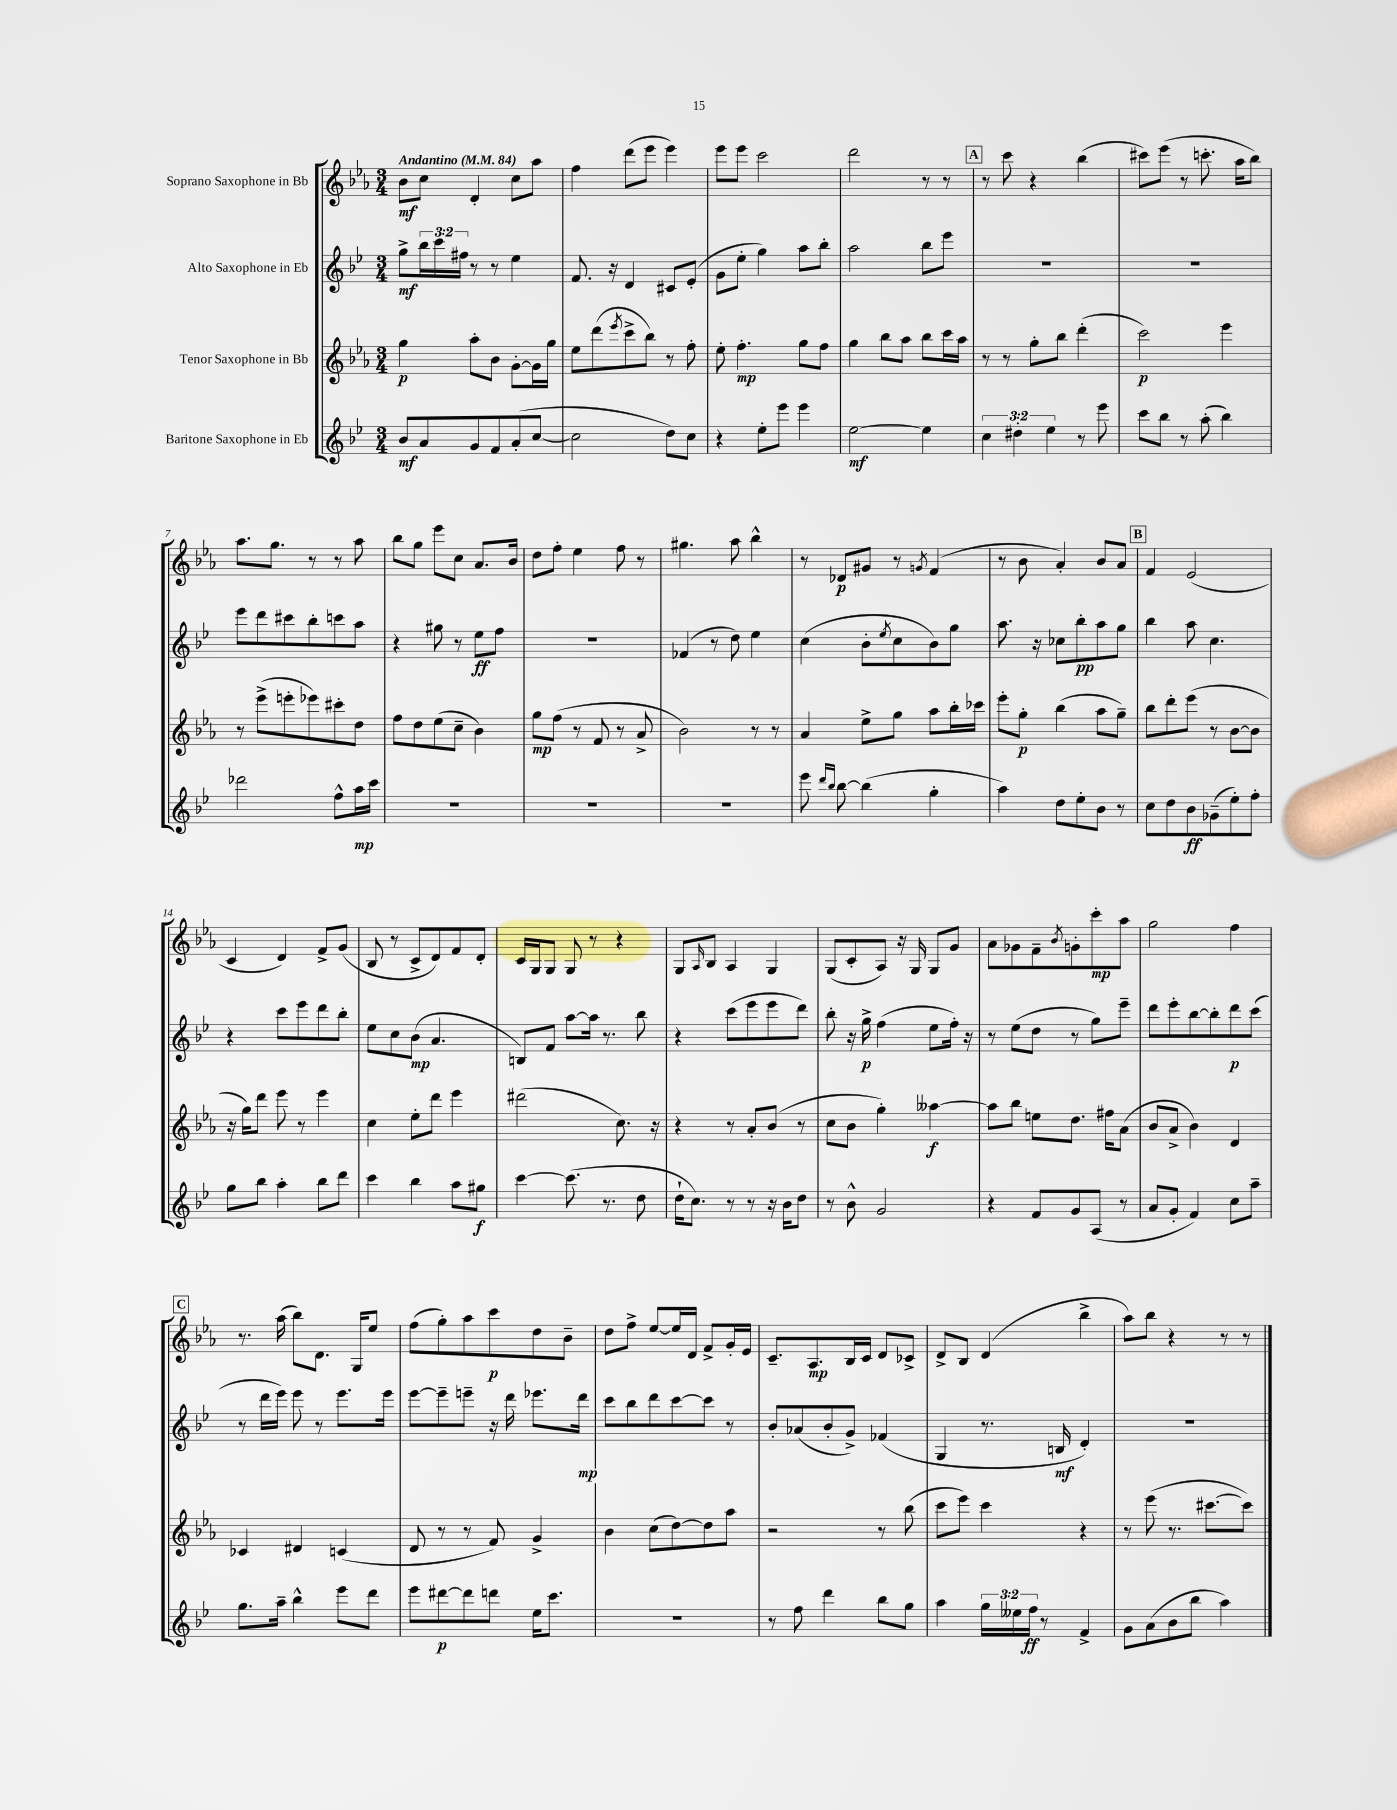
<<
\new StaffGroup <<
\new Staff = "s0" \with { instrumentName = "Soprano Saxophone in Bb" } {
    \clef treble \key ees \major \numericTimeSignature \time 3/4 \tempo "Andantino" 4 = 84
    bes'8\mf c''8 d'4-. c''8 aes''8 |
    f''4 d'''8( ees'''8 ees'''4) |
    ees'''8 ees'''8 c'''2 |
    d'''2 r8 r8 |
    \mark \markup { \box "A" } r8 c'''8 r4 bes''4( |
    cis'''8) ees'''8( r8 c'''8.-. aes''16 bes''8) |
    aes''8. g''8. r8 r8 aes''8 |
    bes''8 g''8 ees'''8 c''8 aes'8. bes'16 |
    d''8 f''8-. ees''4 f''8 r8 |
    gis''4. aes''8 bes''4-^ |
    r8 des'8\p gis'8 r8 \acciaccatura { g'8 } f'4( |
    r8 bes'8 aes'4-.) bes'8 aes'8 |
    \mark \markup { \box "B" } f'4 ees'2( |
    c'4 d'4) f'8-> g'8( |
    bes8 r8 c'8-> d'8) f'8 d'8-. |
    c'16 g16 g8 g8 r8 r4 |
    g8 \grace { aes16 } bes8 aes4 g4 |
    g8( c'8-. aes8) r16 g16 g8 g'8 |
    aes'8 ges'8 f'8-- \acciaccatura { bes'8 } g'8-. c'''8-.\mp aes''8 |
    g''2 f''4 |
    \mark \markup { \box "C" } r8. aes''16( bes''8) d'8. g16 ees''8 |
    f''8( g''8-.) aes''8 c'''8\p d''8 bes'8-- |
    d''8 f''8-> ees''8~ ees''16 d'16 f'8-> g'16-. ees'16 |
    c'8.-- aes8.\mp bes16 c'16 d'8 ces'8-> |
    d'8-> bes8 d'4( bes''4-> |
    aes''8) bes''8 r4 r8 r8 \bar "|." |
}
\new Staff = "s1" \with { instrumentName = "Alto Saxophone in Eb" } {
    \clef treble \key bes \major \numericTimeSignature \time 3/4 \override Staff.TupletNumber.text = #tuplet-number::calc-fraction-text
    g''8->\mf \tuplet 3/2 { bes''16 c'''16 fis''16 } r8 r8 ees''4 |
    f'8. r16 d'4 cis'8 ees'8-.( |
    g'8 ees''8-. g''4) a''8 bes''8-. |
    a''2 bes''8 ees'''8 |
    \mark \markup { \box "A" } R2. |
    R2. |
    ees'''8 d'''8 cis'''8 bes''8-. c'''8 a''8 |
    r4 gis''8 r8 ees''8\ff f''8 |
    R2. |
    fes'4( r8 d''8) ees''4 |
    c''4( bes'8-. \acciaccatura { ees''8 } c''8 bes'8) g''8 |
    a''8. r16 ces''8 bes''8-.\pp a''8 g''8 |
    \mark \markup { \box "B" } bes''4 a''8 c''4. |
    r4 c'''8 ees'''8 d'''8 bes''8-. |
    ees''8 c''8 bes'8\mp( a'4. |
    b8) f'8 a''8~ a''16 r8. bes''8 |
    r4 c'''8( ees'''8 ees'''8 d'''8) |
    bes''8-. r16 g''16->\p f''4( ees''8 f''16-.) r16 |
    r8 ees''8( d''8 r8 g''8) ees'''8-- |
    d'''8 ees'''8-. bes''8~ bes''8-. d'''8\p c'''8( |
    \mark \markup { \box "C" } r8 d'''16 ees'''16) ees'''8 r8 ees'''8. ees'''16 |
    ees'''8~ ees'''8-- e'''8-- r16 d'''16 ees'''8. d'''16\mp |
    c'''8 bes''8 d'''8 c'''8~ c'''8 r8 |
    bes'8-. aes'8( bes'8-. g'8->) fes'4( |
    g4 r8. b16\mf d'4-.) |
    R2. \bar "|." |
}
\new Staff = "s2" \with { instrumentName = "Tenor Saxophone in Bb" } {
    \clef treble \key ees \major \numericTimeSignature \time 3/4
    g''4\p aes''8-. bes'8 g'8~-. g'16 g''16 |
    ees''8 d'''8( \acciaccatura { ees'''8 } c'''8-> bes''8) r8 f''8-. |
    ees''8-. f''4.-.\mp g''8 f''8 |
    g''4 bes''8 aes''8 bes''8 c'''16 aes''16 |
    \mark \markup { \box "A" } r8 r8 g''8-. bes''8 d'''4-.( |
    c'''2\p) ees'''4 |
    r8 ees'''8->( e'''8-. ees'''8) cis'''8-. d''8 |
    f''8 d''8 ees''8( c''8-- bes'4) |
    g''8\mp f''8( r8 f'8 r8 aes'8-> |
    bes'2) r8 r8 |
    aes'4 ees''8-> g''8 aes''8 bes''16-. ces'''16 |
    ees'''8-. g''8-.\p bes''4( aes''8 g''8--) |
    \mark \markup { \box "B" } bes''8 d'''8-. ees'''8( r8 bes'8~ bes'8 |
    r16 g''16) d'''8 ees'''8 r8 ees'''4 |
    c''4 ees''8-. d'''8 ees'''4 |
    dis'''2( c''8.) r16 |
    r4 r8 aes'8-. bes'8( r8 |
    c''8 bes'8 g''4-.) aeses''4~\f |
    aeses''8 bes''8 e''8 d''8. fis''16 aes'8( |
    bes'8 aes'8-> bes'4) d'4 |
    \mark \markup { \box "C" } ces'4 dis'4 c'4( |
    d'8 r8 r8 f'8) g'4-> |
    bes'4 c''8( d''8~) d''8 aes''8 |
    r2 r8 bes''8( |
    c'''8 ees'''8) c'''4 r4 |
    r8 ees'''8( r8. cis'''8.~ cis'''8) \bar "|." |
}
\new Staff = "s3" \with { instrumentName = "Baritone Saxophone in Eb" } {
    \clef treble \key bes \major \numericTimeSignature \time 3/4 \override Staff.TupletNumber.text = #tuplet-number::calc-fraction-text
    bes'8\mf a'8 g'8 f'8 a'8-.( c''8~ |
    c''2 d''8) c''8 |
    r4 ees''8-. ees'''8 ees'''4 |
    ees''2~\mf ees''4 |
    \mark \markup { \box "A" } \tuplet 3/2 { c''4 dis''4-. ees''4 } r8 ees'''8 |
    c'''8 bes''8 r8 a''8-.( bes''4) |
    des'''2 f''8-^ a''16\mp c'''16 |
    R2. |
    R2. |
    R2. |
    ees'''8 \grace { d'''16 bes''16 } bes''8~ bes''4( g''4-. |
    a''4) d''8 ees''8-. bes'8 r8 |
    \mark \markup { \box "B" } c''8 d''8 bes'8\ff ges'8--( ees''8-.) f''8-. |
    g''8 bes''8 a''4-. bes''8 d'''8 |
    c'''4 bes''4 a''8 gis''8\f |
    c'''4~ c'''8.( r8. d''8 |
    d''16-! c''8.) r8 r8 r16 bes'16 d''8 |
    r8 bes'8-^ g'2 |
    r4 f'8 g'8 a8( r8 |
    a'8 g'8-. f'4) c''8 a''8-- |
    \mark \markup { \box "C" } g''8. a''16-- bes''4-^ ees'''8 d'''8 |
    ees'''8 dis'''8~\p dis'''8 d'''8 ees''16 c'''8. |
    R2. |
    r8 f''8 d'''4 bes''8 g''8 |
    a''4 \tuplet 3/2 { g''16 eeses''16 f''16\ff } r8 f'4-> |
    g'8 a'8( bes'8 bes''8 a''4) \bar "|." |
}
>>
>>
